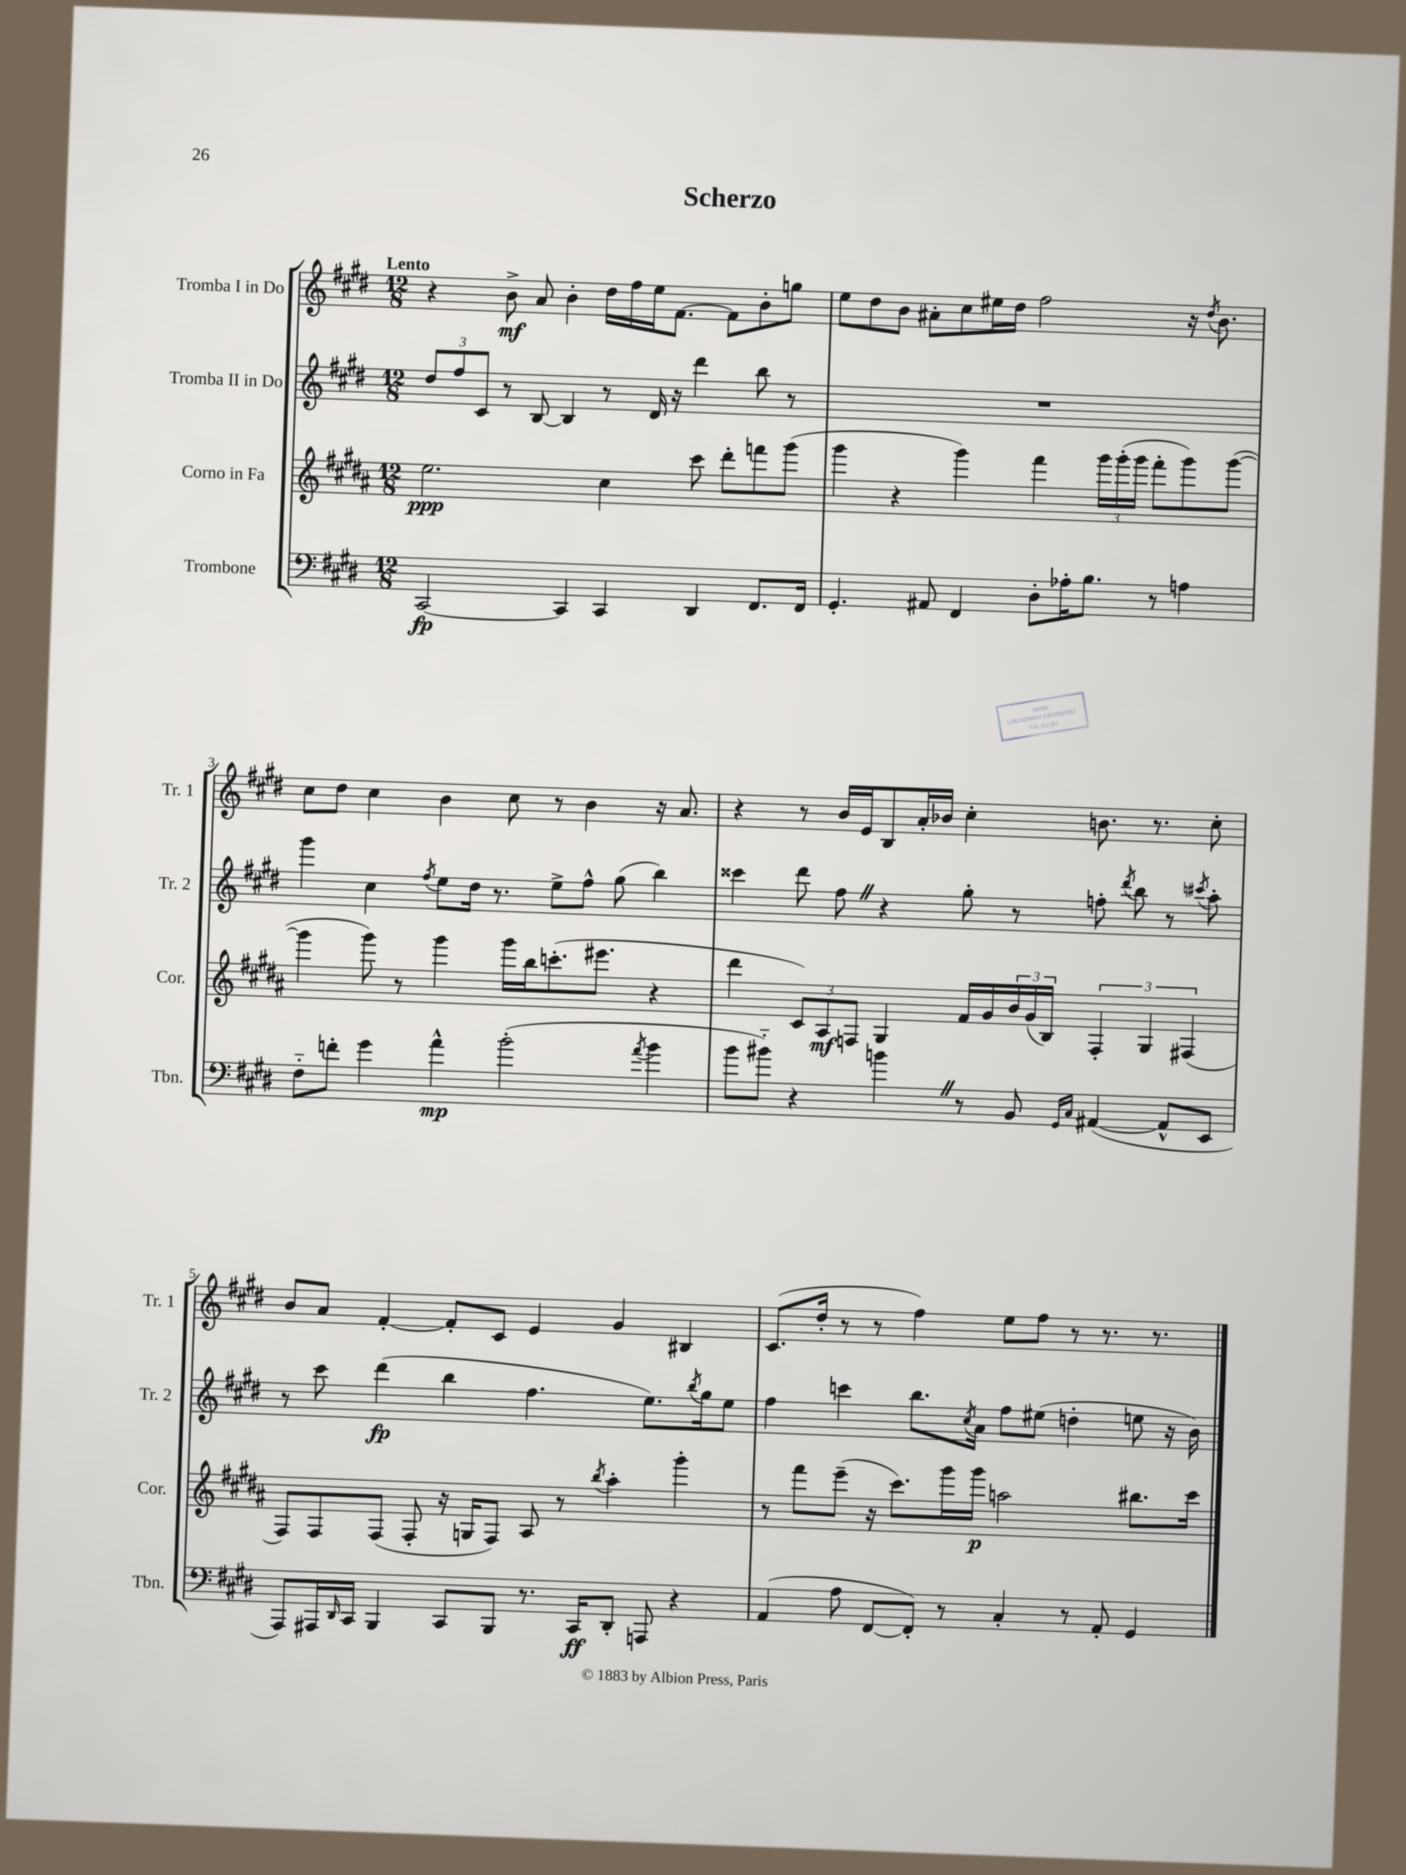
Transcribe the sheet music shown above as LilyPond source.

\header { title = "Scherzo" }
<<
\new StaffGroup <<
\new Staff = "s0" \with { instrumentName = "Tromba I in Do" shortInstrumentName = "Tr. 1" } {
    \clef treble \key e \major \numericTimeSignature \time 12/8 \tempo "Lento"
    r4 b'8->\mf a'8 b'4-. dis''16 fis''16 e''16 fis'8.~ fis'8 b'8-. g''8 |
    e''8 dis''8 b'8 ais'8-. cis''8 eis''16 dis''16 fis''2 r16 \acciaccatura { dis''8 } b'8. |
    cis''8 dis''8 cis''4 b'4 cis''8 r8 b'4 r16 a'8. |
    r4 r8 b'16 e'16 b8 a'16-. bes'16 cis''4-. b'8. r8. cis''8-. |
    b'8 a'8 fis'4~-. fis'8-. cis'8 e'4 gis'4 bis4 |
    cis'8.( dis''16-. r8 r8 fis''4) e''8 fis''8 r8 r8. r8. \bar "|." |
}
\new Staff = "s1" \with { instrumentName = "Tromba II in Do" shortInstrumentName = "Tr. 2" } {
    \clef treble \key e \major \numericTimeSignature \time 12/8
    \tuplet 3/2 { dis''8 fis''8 cis'8 } r8 b8~ b4 r8 dis'16 r16 dis'''4 b''8 r8 |
    R1. |
    gis'''4 cis''4 \acciaccatura { fis''8 } e''8 dis''16 r8. e''8-> fis''8-^ gis''8( b''4) |
    cisis'''4 dis'''8 fis''8 \once \override BreathingSign.text = \markup { \musicglyph "scripts.caesura.straight" } \breathe r4 gis''8-. r8 f''8-. \acciaccatura { dis'''8 } b''8 r8 \acciaccatura { cis'''8 } a''8-. |
    r8 cis'''8 dis'''4\fp( b''4 fis''4. e''8.) \acciaccatura { b''8 } gis''16 e''8 |
    fis''4 c'''4 b''8. \acciaccatura { cis''8 } a'16 fis''8 eis''8( d''4-. e''8 r16 b'16) \bar "|." |
}
\new Staff = "s2" \with { instrumentName = "Corno in Fa" shortInstrumentName = "Cor." } {
    \clef treble \key b \major \numericTimeSignature \time 12/8
    e''2.\ppp cis''4 cis'''8 dis'''8-. f'''8 gis'''8( |
    gis'''4 r4 gis'''4) fis'''4 \tuplet 3/2 { gis'''16 gis'''16-.( gis'''16 } fis'''8-. gis'''8) gis'''8~( |
    gis'''4 gis'''8) r8 gis'''4 gis'''16 b''16 c'''8.-.( eis'''8. r4 |
    dis'''4 \tuplet 3/2 { cis'8) ais8\mf f8 } gis4 fis'16 gis'16 \tuplet 3/2 { b'16 gis'16( b16) } \tuplet 3/2 { f4-. gis4 fis4( } |
    fis8) fis8 fis8( fis8-. r16 g16 fis8) ais8 r8 \acciaccatura { b''8 } ais''4-. gis'''4-. |
    r8 fis'''8 e'''8--( r16 cis'''8.) gis'''16 gis'''16\p a''2 bis''8. cis'''16 \bar "|." |
}
\new Staff = "s3" \with { instrumentName = "Trombone" shortInstrumentName = "Tbn." } {
    \clef bass \key e \major \numericTimeSignature \time 12/8
    cis,2~\fp cis,4 cis,4 dis,4 fis,8. fis,16 |
    gis,4.-. ais,8 fis,4 dis8-. aes16-. b8. r8 a4 |
    fis8-_ f'8-. gis'4 a'4-^\mp b'2-.( \acciaccatura { a'8 } b'4 |
    b'8 bis'8-_) r4 b'4 \once \override BreathingSign.text = \markup { \musicglyph "scripts.caesura.straight" } \breathe r8 b,8 \grace { gis,16 cis16 } ais,4~( ais,8-^ e,8 |
    a,,8) ais,,16 \grace { dis,16 } cis,16 b,,4 cis,8 b,,8 r8. cis,16\ff dis,8-. a,,8 r4 |
    a,4( a8 fis,8~ fis,8-.) r8 cis4-. r8 a,8-. gis,4 \bar "|." |
}
>>
>>
